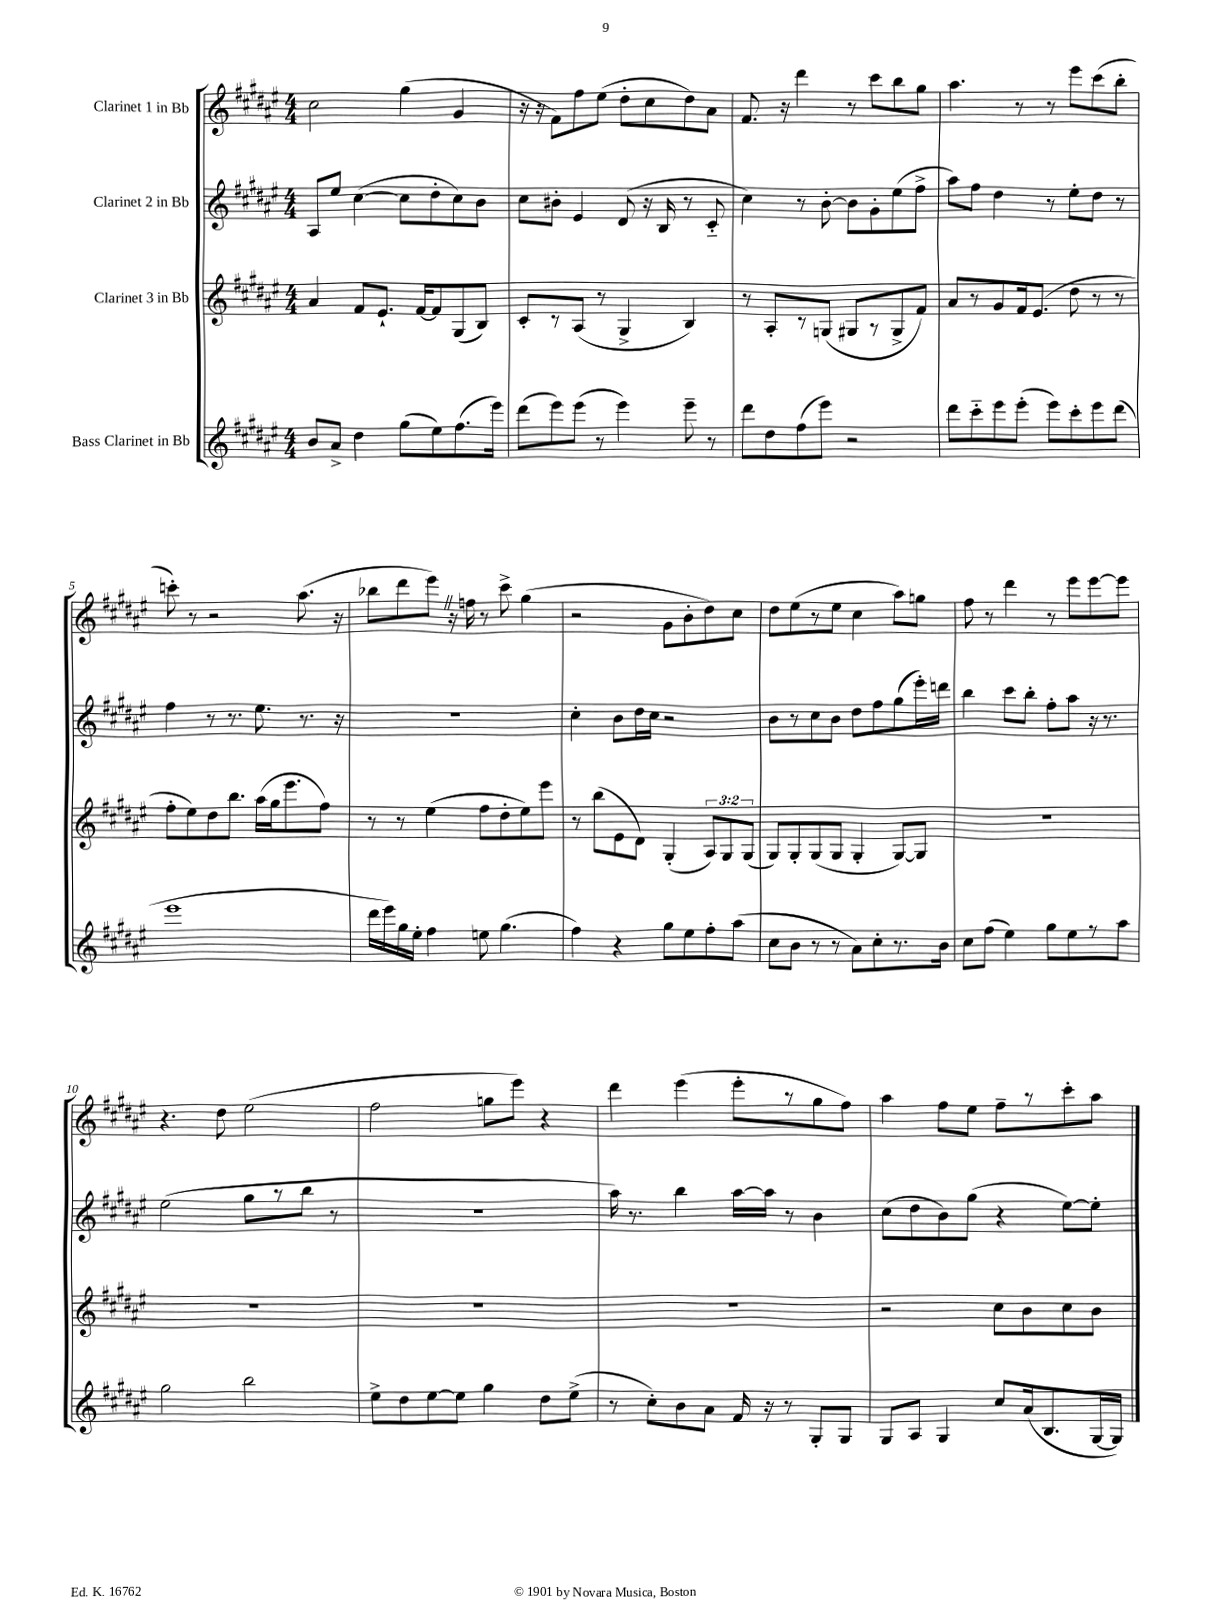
<<
\new StaffGroup <<
\new Staff = "s0" \with { instrumentName = "Clarinet 1 in Bb" } {
    \clef treble \key fis \major \numericTimeSignature \time 4/4
    \autoBeamOff cis''2 gis''4( gis'4 |
    r16 r16 fis'8[) fis''8 eis''8]( dis''8[-. cis''8 dis''8) ais'8] |
    fis'8. r16 dis'''4 r8 cis'''8[ b''8 gis''8] |
    ais''4. r8 r8 eis'''8[ cis'''8( b''8]-. |
    c'''8-.) r8 r2 ais''8.( r16 |
    bes''8[ dis'''8 eis'''8]) \once \override BreathingSign.text = \markup { \musicglyph "scripts.caesura.straight" } \breathe r16 f''16 r8 cis'''8-> gis''4( |
    r2 gis'8[ b'8-. dis''8) cis''8] |
    dis''8[ eis''8( r8 eis''8] cis''4 ais''8[) g''8] |
    fis''8 r8 dis'''4 r8 eis'''8[ eis'''8~ eis'''8] |
    r4. dis''8 eis''2( |
    fis''2 g''8[ eis'''8]) r4 |
    dis'''4 eis'''4( eis'''8[-. r8 gis''8 fis''8]) |
    ais''4 fis''8[ eis''8] fis''8[-- r8 cis'''8-. ais''8] \bar "|." |
}
\new Staff = "s1" \with { instrumentName = "Clarinet 2 in Bb" } {
    \clef treble \key fis \major \numericTimeSignature \time 4/4
    \autoBeamOff ais8[ eis''8] cis''4~( cis''8[ dis''8-. cis''8) b'8] |
    cis''8[ bis'8]-. eis'4 dis'8( r16 b16 r8 cis'8-_ |
    cis''4) r8 b'8~-. b'8[ gis'8-. eis''8( fis''8]-> |
    ais''8[) fis''8] dis''4 r8 eis''8[-. dis''8] r8 |
    fis''4 r8 r8. eis''8. r8. r16 |
    R1 |
    cis''4-. b'8[ dis''16 cis''16] r2 |
    b'8[ r8 cis''8 b'8] dis''8[ fis''8 gis''8( eis'''16-.) d'''16] |
    b''4 cis'''8[ b''8]-. fis''8[-. ais''8] r16 r8. |
    eis''2( gis''8[ r8 b''8] r8 |
    R1 |
    ais''16) r8. b''4 ais''16[~ ais''16] r8 b'4 |
    cis''8[( dis''8 b'8) gis''8]( r4 eis''8[~) eis''8]-. \bar "|." |
}
\new Staff = "s2" \with { instrumentName = "Clarinet 3 in Bb" } {
    \clef treble \key fis \major \numericTimeSignature \time 4/4 \override Staff.TupletNumber.text = #tuplet-number::calc-fraction-text
    \autoBeamOff ais'4 fis'8[ eis'8.]-! fis'16[~ fis'8 gis8( b8]) |
    cis'8[-. r8 ais8]( r8 gis4-> b4) |
    r8 ais8[-. r8 g8]( gis8[ r8 gis8-> fis'8]) |
    ais'8[ r8 gis'8 fis'16 eis'8.]( dis''8 r8 r8 |
    fis''8[-. eis''8) dis''8 b''8.] ais''16[( gis''16 eis'''8. fis''8]) |
    r8 r8 eis''4( fis''8[ dis''8-. eis''8) eis'''8] |
    r8 b''8[( eis'8 dis'8]) gis4-.( \tuplet 3/2 { ais8[) gis8 gis8]( } |
    gis8[) gis8-. gis8( gis8] gis4-. gis8[~) gis8] |
    R1 |
    R1 |
    R1 |
    R1 |
    r2 cis''8[ b'8 cis''8 b'8] \bar "|." |
}
\new Staff = "s3" \with { instrumentName = "Bass Clarinet in Bb" } {
    \clef treble \key fis \major \numericTimeSignature \time 4/4
    \autoBeamOff b'8[ ais'8]-> dis''4 gis''8[( eis''8) fis''8.( eis'''16]) |
    dis'''8[( eis'''8) eis'''8]( r8 eis'''4) eis'''8-- r8 |
    dis'''8[ dis''8 fis''8( eis'''8]) r2 |
    dis'''8[ cis'''8-_ eis'''8 eis'''8]-.( eis'''8[) cis'''8-. eis'''8 dis'''8]( |
    eis'''1 |
    dis'''16[ eis'''16) gis''16 eis''16]-. fis''4 e''8 gis''4.( |
    fis''4) r4 gis''8[ eis''8 fis''8-. ais''8]( |
    cis''8[ b'8] r8 r8 ais'8[) cis''8-. r8. b'16] |
    cis''8[ fis''8]( eis''4) gis''8[ eis''8 r8 ais''8] |
    gis''2 b''2 |
    eis''8[-> dis''8 eis''8~ eis''8] gis''4 dis''8[ eis''8]->( |
    r8 cis''8[-.) b'8 ais'8] fis'16 r16 r8 gis8[-. gis8] |
    gis8[ ais8] gis4 cis''8[ ais'16( b8. gis16~ gis16]) \bar "|." |
}
>>
>>
